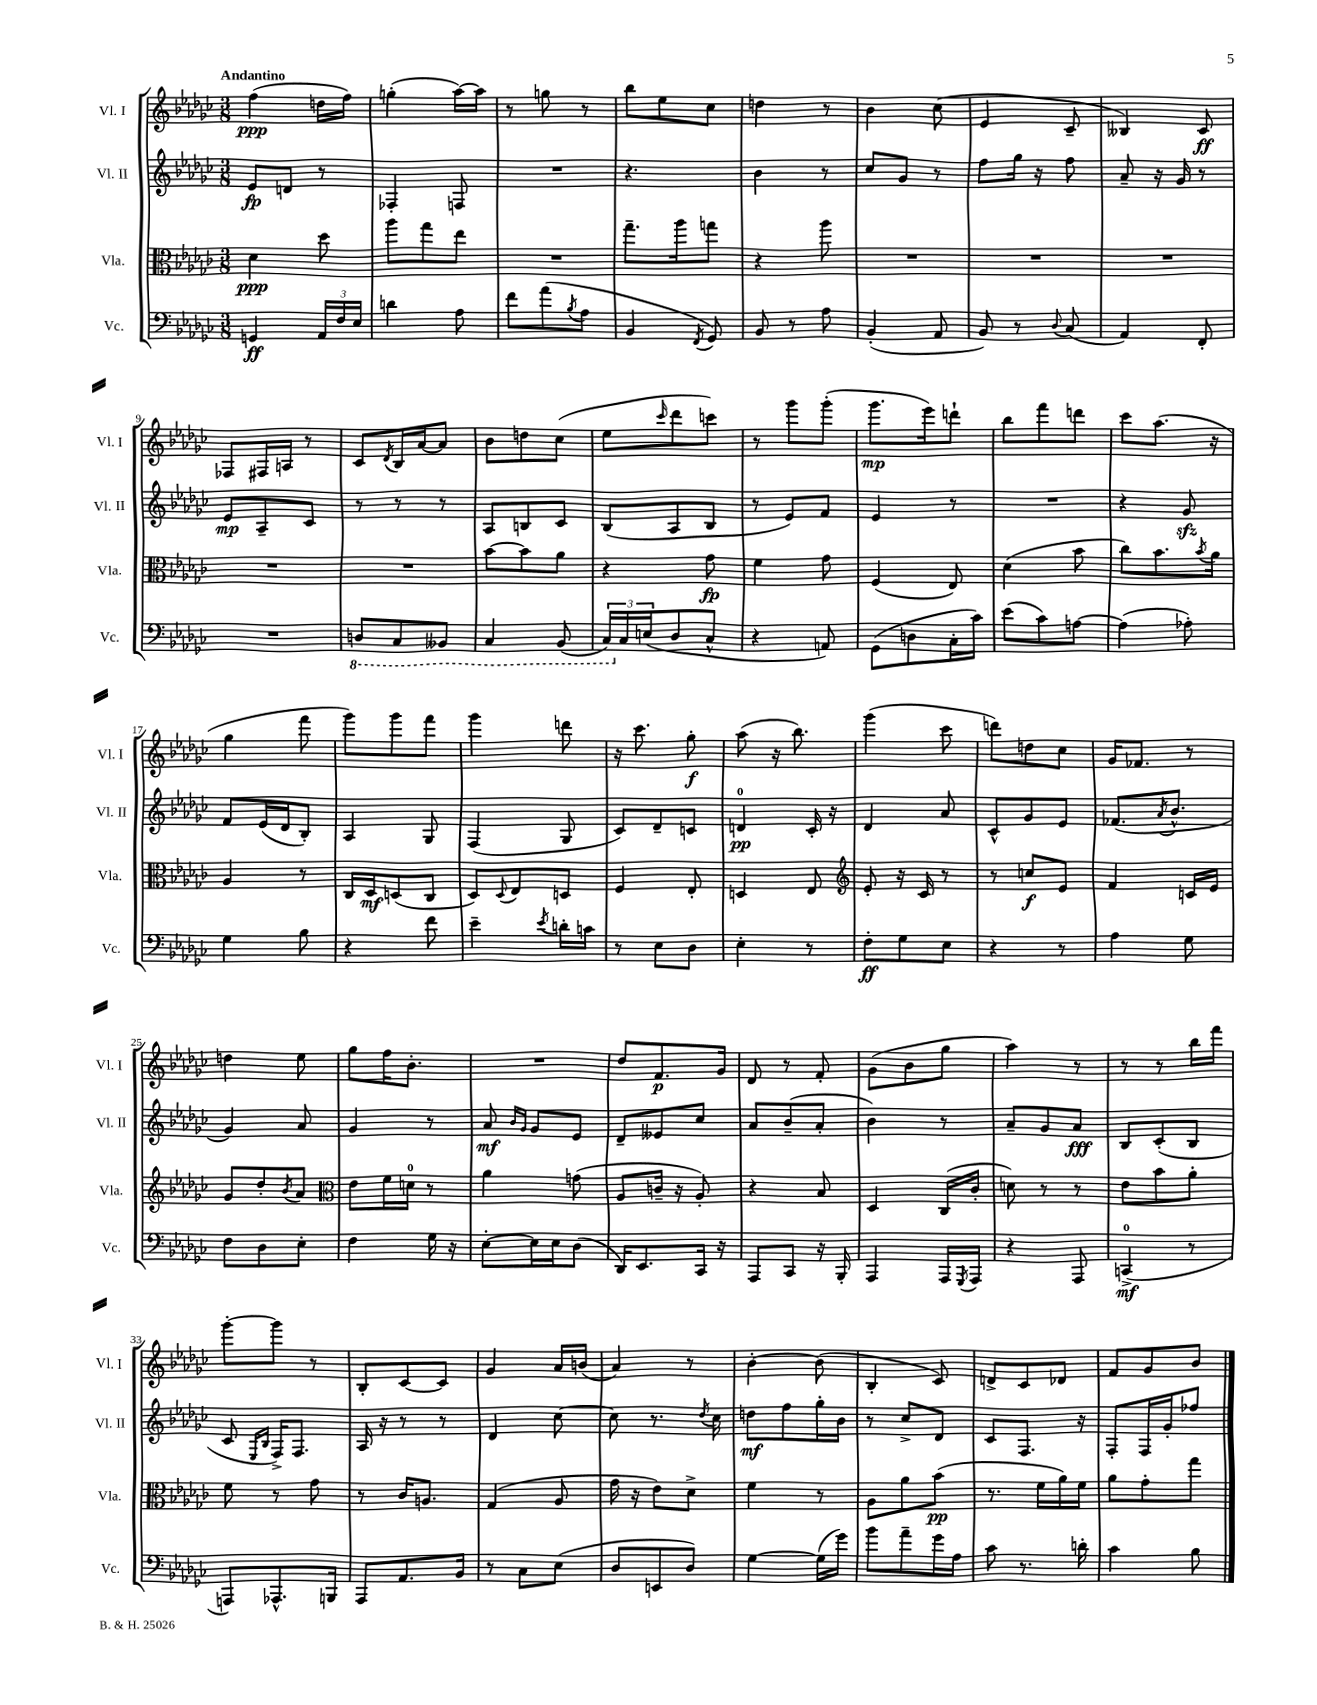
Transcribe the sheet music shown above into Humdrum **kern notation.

**kern	**dynam	**kern	**dynam	**kern	**dynam	**kern	**dynam
*part4	*part4	*part3	*part3	*part2	*part2	*part1	*part1
*staff4	*staff4	*staff3	*staff3	*staff2	*staff2	*staff1	*staff1
*I"Vc.	*	*I"Vla.	*	*I"Vl. II	*	*I"Vl. I	*
*I'Vc.	*	*I'Vla.	*	*I'Vl. II	*	*I'Vl. I	*
*clefF4	*	*clefC3	*	*clefG2	*	*clefG2	*
*k[b-e-a-d-g-c-]	*	*k[b-e-a-d-g-c-]	*	*k[b-e-a-d-g-c-]	*	*k[b-e-a-d-g-c-]	*
*M3/8	*	*M3/8	*	*M3/8	*	*M3/8	*
=1	=1	=1	=1	=1	=1	=1	=1
!	!	!	!	!	!	!LO:TX:a:B:t=Andantino	!
4GGn/	ff	4d-\	ppp	8e-/L	fp	(4ff\	ppp
.	.	.	.	8dn/J	.	.	.
24AA-/LL	.	8dd-\	.	8r	.	16ddn\LL	.
24F/	.	.	.	.	.	.	.
.	.	.	.	.	.	16ff\JJ)	.
24E-/JJ	.	.	.	.	.	.	.
=2	=2	=2	=2	=2	=2	=2	=2
4dn\	.	8aa-\L	.	4F-X'/	.	(4ggn'\	.
.	.	8gg-\	.	.	.	.	.
8A-\	.	8ee-\J	.	8Fn/	.	[16aa-\LL)	.
.	.	.	.	.	.	16aa-\JJ]	.
=3	=3	=3	=3	=3	=3	=3	=3
8f\L	.	4.r	.	4.r	.	8r	.
(8a-\	.	.	.	.	.	8ggn\	.
8qB-/	.	.	.	.	.	.	.
8A-\J	.	.	.	.	.	8r	.
=4	=4	=4	=4	=4	=4	=4	=4
4BB-/	.	8.gg-~\L	.	4.r	.	8bb-\L	.
.	.	.	.	.	.	8ee-\	.
.	.	16aa-\k	.	.	.	.	.
8qFF/	.	.	.	.	.	.	.
8GG-/)	.	8ggn\J	.	.	.	8cc-\J	.
=5	=5	=5	=5	=5	=5	=5	=5
8BB-/	.	4r	.	4b-\	.	4ddn\	.
8r	.	.	.	.	.	.	.
8A-\	.	8aa-\	.	8r	.	8r	.
=6	=6	=6	=6	=6	=6	=6	=6
(4BB-'/	.	4.r	.	8cc-/L	.	4b-\	.
.	.	.	.	8g-/J	.	.	.
8AA-/	.	.	.	8r	.	(8cc-\	.
=7	=7	=7	=7	=7	=7	=7	=7
8BB-/)	.	4.r	.	8ff\L	.	4e-/	.
8r	.	.	.	16gg-\Jk	.	.	.
.	.	.	.	16r	.	.	.
8qqD-/	.	.	.	.	.	.	.
(8C-/	.	.	.	8ff\	.	8c-~/	.
=8	=8	=8	=8	=8	=8	=8	=8
4AA-/)	.	4.r	.	8a-~/	.	4B--X/)	.
.	.	.	.	16r	.	.	.
.	.	.	.	16g-/	.	.	.
8FF'/	.	.	.	8r	.	8c-/	ff
!!LO:LB:g=z
=9	=9	=9	=9	=9	=9	=9	=9
4.r	.	4.r	.	8e-/L	mp	8F-X/L	.
.	.	.	.	8A-~/	.	16F#X/L	.
.	.	.	.	.	.	16An/JJ	.
.	.	.	.	8c-/J	.	8r	.
=10	=10	=10	=10	=10	=10	=10	=10
*8ba	*	*	*	*	*	*	*
8DDn/L	.	4.r	.	8r	.	8c-/L	.
.	.	.	.	.	.	8qd-/	.
8CC-/	.	.	.	8r	.	16B-/L	.
.	.	.	.	.	.	[16a-/J	.
8BBB--X/J	.	.	.	8r	.	8a-/J]	.
=11	=11	=11	=11	=11	=11	=11	=11
4CC-/	.	[8b-\L	.	8A-/L	.	8b-\L	.
.	.	8b-\]	.	8Bn/	.	8ddn\	.
(8BBB-/	.	8a-\J	.	8c-/J	.	(8cc-\J	.
=12	=12	=12	=12	=12	=12	=12	=12
24CC-/LL)	.	4r	.	(8B-/L	.	8ee-\L	.
*X8ba	*	*	*	*	*	*	*
24C-/	.	.	.	.	.	.	.
(24En/J	.	.	.	.	.	.	.
.	.	.	.	.	.	16qqccc-/	.
8D-/	.	.	.	8A-/	.	8ddd-\	.
8C-^^/J	.	8g-\	fp	8B-/J	.	8cccn\J)	.
=13	=13	=13	=13	=13	=13	=13	=13
4r	.	4f\	.	8r	.	8r	.
.	.	.	.	8e-/L)	.	8ggg-\L	.
8AAn/)	.	8g-\	.	8f/J	.	(8ggg-'\J	.
=14	=14	=14	=14	=14	=14	=14	=14
(8GG-\L	.	(4F/	.	4e-/	.	8.ggg-\L	mp
8Dn\	.	.	.	.	.	.	.
.	.	.	.	.	.	16eee-\k)	.
16C-'\L	.	8E-/)	.	8r	.	8dddn`\J	.
16c-\JJ)	.	.	.	.	.	.	.
=15	=15	=15	=15	=15	=15	=15	=15
(8e-\L	.	(4d-\	.	4.r	.	8bb-\L	.
8c-\)	.	.	.	.	.	8fff\	.
[8An\J	.	8b-\	.	.	.	8dddn\J	.
=16	=16	=16	=16	=16	=16	=16	=16
(4A\]	.	8cc-\L)	.	4r	.	8ccc-\L	.
.	.	8.b-\	.	.	.	(8.aa-\J	.
8A-X'\)	.	.	.	8g-zz/	.	.	.
.	.	8qb-/	.	.	.	.	.
.	.	16a-\Jk	.	.	.	16r	.
!!LO:LB:g=z
=17	=17	=17	=17	=17	=17	=17	=17
4G-\	.	4A-/	.	8f/L	.	4gg-\	.
.	.	.	.	(16e-/L	.	.	.
.	.	.	.	16d-/J	.	.	.
8B-\	.	8r	.	8B-'/J)	.	8fff\	.
=18	=18	=18	=18	=18	=18	=18	=18
4r	.	16C-/LL	.	4A-/	.	8ggg-\L)	.
.	.	16D-/J	mf	.	.	.	.
.	.	(8Dn/	.	.	.	8ggg-\	.
8f\	.	8C-/J	.	8G-/	.	8fff\J	.
=19	=19	=19	=19	=19	=19	=19	=19
4e-~\	.	8D-/L)	.	(4F/	.	4ggg-\	.
.	.	8qqD-/	.	.	.	.	.
.	.	8E-/	.	.	.	.	.
8qe-/	.	.	.	.	.	.	.
16dn'\LL	.	8Dn/J	.	8G-/	.	8dddn\	.
16cn\JJ	.	.	.	.	.	.	.
=20	=20	=20	=20	=20	=20	=20	=20
8r	.	4F/	.	8c-/L)	.	16r	.
.	.	.	.	.	.	8.ccc-\	.
8E-\L	.	.	.	8d-~/	.	.	.
8D-\J	.	8E-'/	.	8cn/J	.	8gg-'\	f
=21	=21	=21	=21	=21	=21	=21	=21
4E-'\	.	4Dn/	.	4dn/	pp	(8aa-\	.
.	.	.	.	.	.	16r	.
.	.	.	.	.	.	8.bb-\)	.
8r	.	8E-/	.	16c-'/	.	.	.
.	.	.	.	16r	.	.	.
=22	=22	=22	=22	=22	=22	=22	=22
*	*	*clefG2	*	*	*	*	*
8F'\L	ff	8e-'/	.	4d-/	.	(4ggg-\	.
8G-\	.	16r	.	.	.	.	.
.	.	16c-/	.	.	.	.	.
8E-\J	.	8r	.	8a-/	.	8ccc-\	.
=23	=23	=23	=23	=23	=23	=23	=23
4r	.	8r	.	8c-^^/L	.	8dddn\L)	.
.	.	8ccn/L	f	8g-/	.	8ddn\	.
8r	.	8e-/J	.	8e-/J	.	8cc-\J	.
=24	=24	=24	=24	=24	=24	=24	=24
4A-\	.	4f/	.	(8.f-X/L	.	16g-/KL	.
.	.	.	.	.	.	8.f-X/J	.
.	.	.	.	8qa-/	.	.	.
.	.	.	.	8.b-^^/J	.	.	.
8G-\	.	16cn/LL	.	.	.	8r	.
.	.	16e-/JJ	.	.	.	.	.
!!LO:LB:g=z
=25	=25	=25	=25	=25	=25	=25	=25
8F\L	.	8g-/L	.	4g-/)	.	4ddn\	.
8D-\	.	8dd-'/	.	.	.	.	.
.	.	8qb-/	.	.	.	.	.
8E-'\J	.	8a-/J	.	8a-/	.	8ee-\	.
=26	=26	=26	=26	=26	=26	=26	=26
*	*	*clefC3	*	*	*	*	*
4F\	.	8e-\L	.	4g-/	.	8gg-\L	.
.	.	16f\L	.	.	.	16ff\K	.
.	.	16dn\JJ	.	.	.	8.b-'\J	.
16G-\	.	8r	.	8r	.	.	.
16r	.	.	.	.	.	.	.
=27	=27	=27	=27	=27	=27	=27	=27
[8E-'\L	.	4a-\	.	8a-/	mf	4.r	.
.	.	.	.	16qqb-/LL	.	.	.
.	.	.	.	16qqg-/JJ	.	.	.
16E-\L]	.	.	.	8g-/L	.	.	.
16E-\J	.	.	.	.	.	.	.
(8D-\J	.	(8gn\	.	8e-/J	.	.	.
=28	=28	=28	=28	=28	=28	=28	=28
16DD-/KL)	.	8A-/L	.	8d-~/L	.	8dd-/L	.
8.EE-/	.	.	.	.	.	.	.
.	.	16cn~/Jk	.	8e--X/	.	8.f/	p
.	.	16r	.	.	.	.	.
16CC-/Jk	.	8A-'/)	.	8cc-/J	.	.	.
16r	.	.	.	.	.	16g-/Jk	.
=29	=29	=29	=29	=29	=29	=29	=29
8AAA-/L	.	4r	.	8a-/L	.	8d-/	.
8CC-/J	.	.	.	(8b-~/	.	8r	.
16r	.	8B-/	.	8a-'/J	.	8f'/	.
16BBB-'/	.	.	.	.	.	.	.
=30	=30	=30	=30	=30	=30	=30	=30
4AAA-/	.	4D-/	.	4b-\)	.	(8g-\L	.
.	.	.	.	.	.	8b-\	.
16AAA-/LL	.	(16C-/LL	.	8r	.	8gg-\J	.
8qGGG-/	.	.	.	.	.	.	.
16AAA-/JJ	.	16c-'/JJ	.	.	.	.	.
=31	=31	=31	=31	=31	=31	=31	=31
4r	.	8dn\)	.	8a-~/L	.	4aa-\)	.
.	.	8r	.	8g-/	.	.	.
8AAA-/	.	8r	.	8a-/J	fff	8r	.
=32	=32	=32	=32	=32	=32	=32	=32
(4CCn^/	mf	8e-\L	.	8B-/L	.	8r	.
.	.	8b-\	.	(8c-'/	.	8r	.
8r	.	8a-'\J	.	8B-/J	.	16bb-\LL	.
.	.	.	.	.	.	16fff\JJ	.
!!LO:LB:g=z
=33	=33	=33	=33	=33	=33	=33	=33
8AAAn/L)	.	8f\	.	8c-/	.	[8ggg-'\L	.
.	.	.	.	16qqE-/LL	.	.	.
.	.	.	.	16qqB-/JJ	.	.	.
8.AAA-X^^/	.	8r	.	16F^/KL)	.	8ggg-\J]	.
.	.	.	.	8.F/J	.	.	.
.	.	8g-\	.	.	.	8r	.
16BBBn/Jk	.	.	.	.	.	.	.
=34	=34	=34	=34	=34	=34	=34	=34
8AAA-/L	.	8r	.	16A-/	.	8B-'/L	.
.	.	.	.	16r	.	.	.
8.AA-/	.	16c-/KL	.	8r	.	[8c-/	.
.	.	8.An/J	.	.	.	.	.
.	.	.	.	8r	.	8c-/J]	.
16BB-/Jk	.	.	.	.	.	.	.
=35	=35	=35	=35	=35	=35	=35	=35
8r	.	(4G-/	.	4d-/	.	4g-/	.
8C-\L	.	.	.	.	.	.	.
(8E-\J	.	8A-/	.	[8cc-\	.	16a-/LL	.
.	.	.	.	.	.	(16bn/JJ	.
=36	=36	=36	=36	=36	=36	=36	=36
8D-/L	.	16g-\	.	8cc-\]	.	4a-/)	.
.	.	16r	.	.	.	.	.
8EEn/	.	8e-\L)	.	8.r	.	.	.
8D-/J)	.	8d-^\J	.	.	.	8r	.
.	.	.	.	8qdd-/	.	.	.
.	.	.	.	16cc-\	.	.	.
=37	=37	=37	=37	=37	=37	=37	=37
[4G-\	.	4f\	.	8ddn\L	mf	[4b-'\	.
.	.	.	.	8ff\	.	.	.
(16G-\LL]	.	8r	.	16gg-'\L	.	(8b-\]	.
16g-\JJ)	.	.	.	16b-\JJ	.	.	.
=38	=38	=38	=38	=38	=38	=38	=38
8b-\L	.	8A-\L	.	8r	.	4B-'/	.
8a-~\	.	8a-\	.	8cc-^/L	.	.	.
16g-\L	.	(8b-\J	pp	8d-/J	.	8c-/)	.
16A-\JJ	.	.	.	.	.	.	.
=39	=39	=39	=39	=39	=39	=39	=39
8c-\	.	8.r	.	8c-/L	.	8dn^/L	.
8.r	.	.	.	8.F/J	.	8c-/	.
.	.	16f\LL	.	.	.	.	.
.	.	16a-\)	.	.	.	8d-X/J	.
16dn'\	.	16f\JJ	.	16r	.	.	.
=40	=40	=40	=40	=40	=40	=40	=40
4c-\	.	8a-\L	.	8F'/L	.	8f/L	.
.	.	8g-'\	.	16F/L	.	8g-/	.
.	.	.	.	16g-'/J	.	.	.
8B-\	.	8gg-\J	.	8ff-X/J	.	8b-/J	.
==	==	==	==	==	==	==	==
*-	*-	*-	*-	*-	*-	*-	*-
